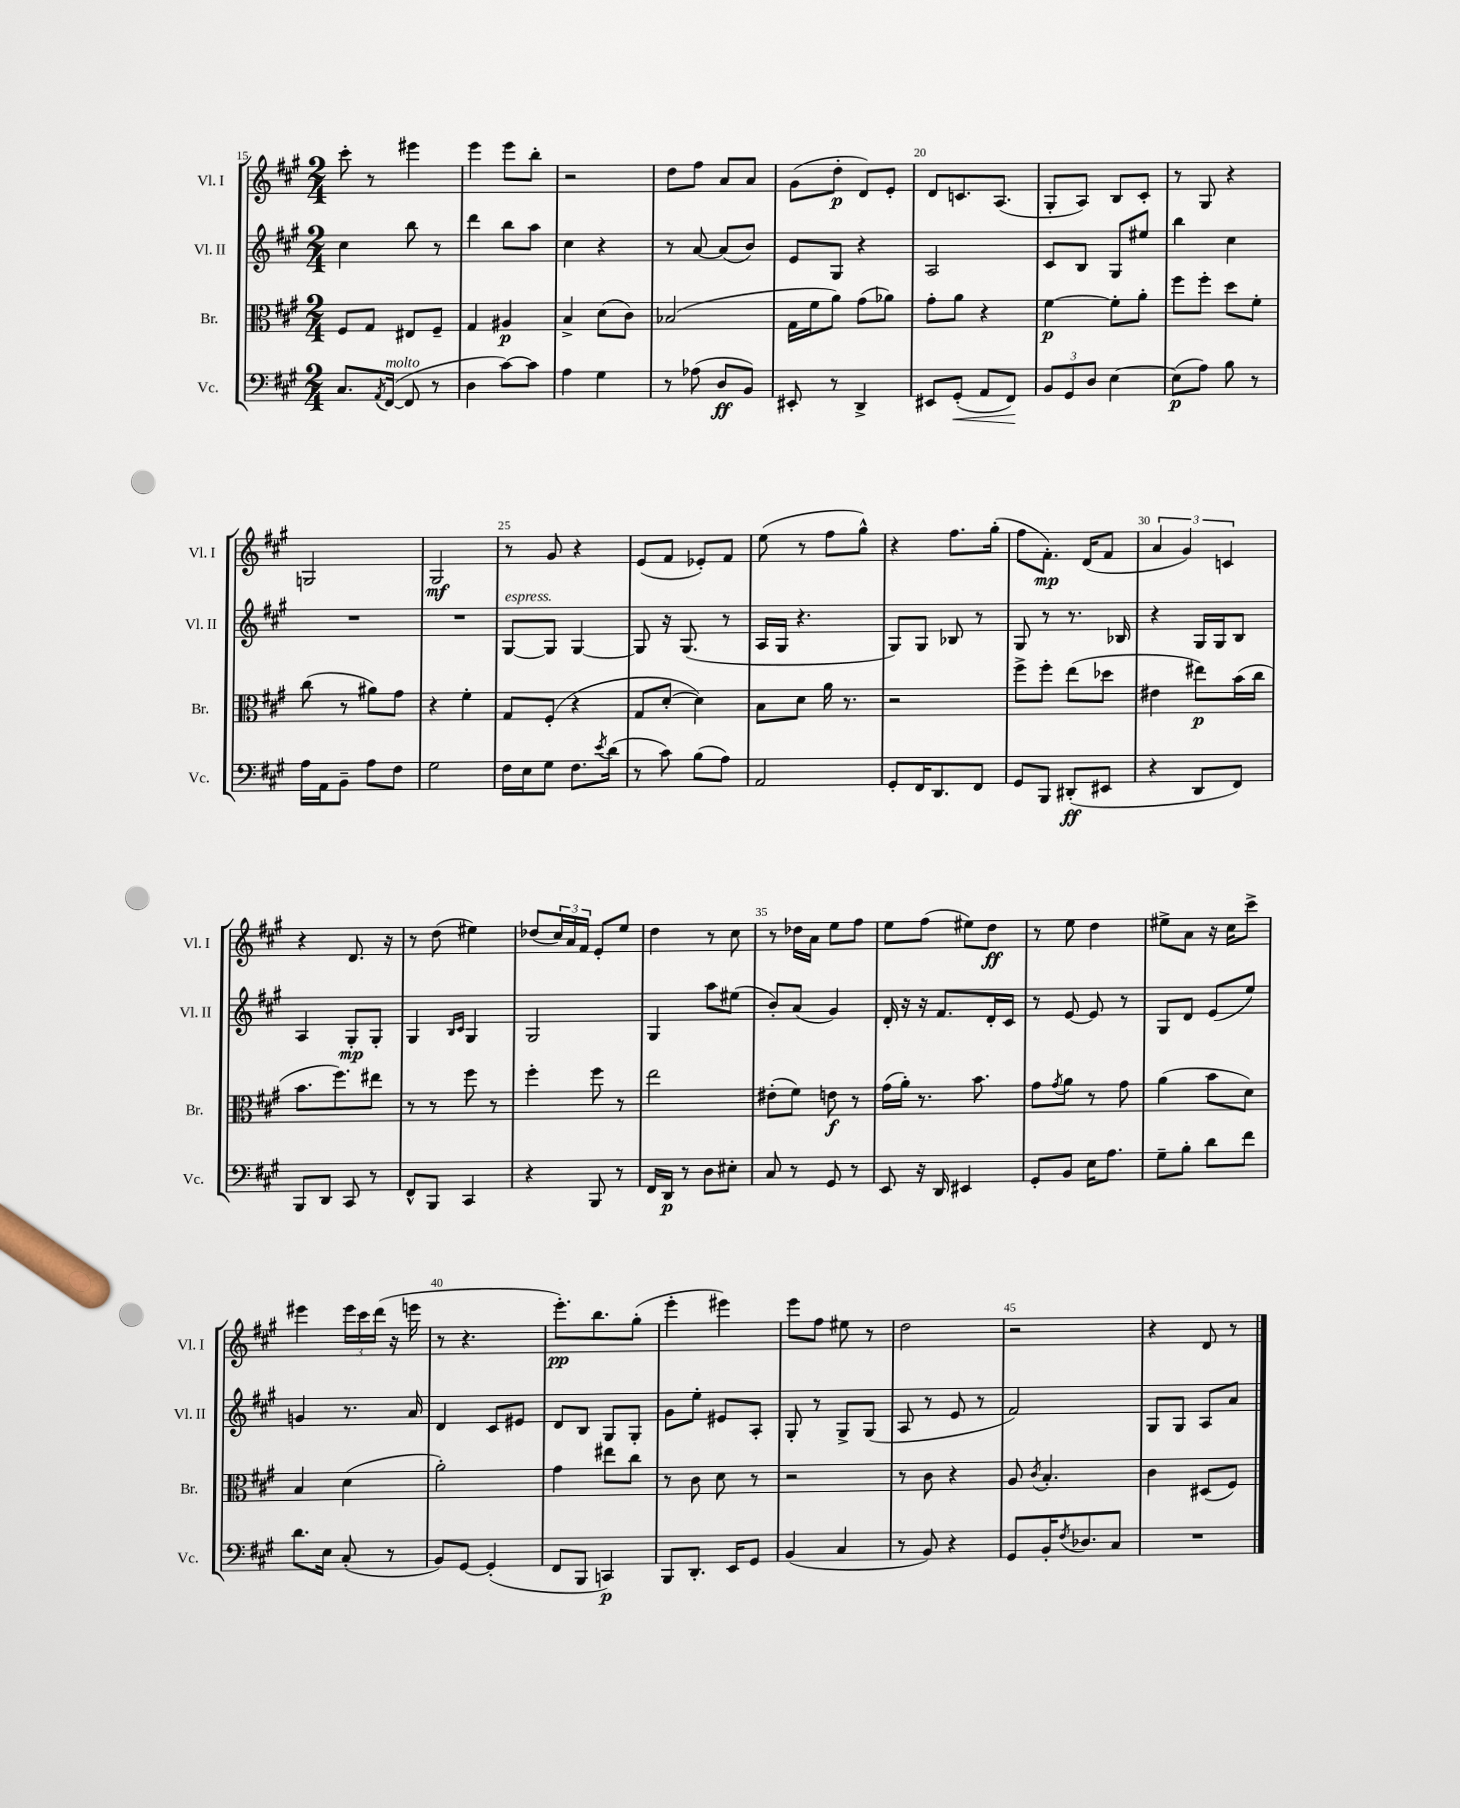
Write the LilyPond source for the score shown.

<<
\new StaffGroup <<
\new Staff = "s0" \with { instrumentName = "Vl. I" shortInstrumentName = "Vl. I" } {
    \clef treble \key a \major \numericTimeSignature \time 2/4
    cis'''8-. r8 eis'''4 |
    e'''4 e'''8 b''8-. |
    r2 |
    d''8 fis''8 a'8 a'8 |
    gis'8( d''8-.\p d'8) e'8-. |
    d'8 c'8. a8.( |
    gis8-. a8) b8 cis'8-. |
    r8 gis8 r4 |
    g2 |
    gis2\mf |
    r8 gis'8 r4 |
    e'8( fis'8 ees'8-.) fis'8 |
    e''8( r8 fis''8 gis''8-^) |
    r4 fis''8. gis''16-.( |
    fis''8 fis'8.-.\mp) d'16( fis'8 |
    \tuplet 3/2 { a'4 gis'4) c'4 } |
    r4 d'8. r16 |
    r8 d''8( eis''4) |
    des''8( \tuplet 3/2 { cis''16) a'16 fis'16 } e'8-. e''8 |
    d''4 r8 cis''8 |
    r8 des''16 a'16 e''8 fis''8 |
    e''8 fis''8( eis''8) d''8\ff |
    r8 e''8 d''4 |
    eis''8-> a'8 r16 cis''16 cis'''8-> |
    eis'''4 \tuplet 3/2 { eis'''16 cis'''16 d'''16( } r16 e'''16 |
    r8 r4. |
    e'''8.-.\pp) b''8. gis''8-.( |
    e'''4-. eis'''4) |
    e'''8 fis''8 eis''8 r8 |
    d''2 |
    r2 |
    r4 d'8 r8 \bar "|." |
}
\new Staff = "s1" \with { instrumentName = "Vl. II" shortInstrumentName = "Vl. II" } {
    \clef treble \key a \major \numericTimeSignature \time 2/4
    cis''4 b''8 r8 |
    d'''4 b''8 a''8 |
    cis''4 r4 |
    r8 a'8~ a'8( b'8) |
    e'8 gis8 r4 |
    a2 |
    cis'8 b8 gis8 eis''8 |
    b''4 cis''4 |
    R2 |
    R2 |
    gis8~^\markup { \italic "espress." } gis8 gis4~ |
    gis8 r16 gis8.( r8 |
    a16 gis16 r4. |
    gis8) gis8 bes8 r8 |
    gis8 r8 r8. bes16 |
    r4 gis16 gis16 b8 |
    a4 gis8-.\mp gis8-. |
    gis4 \grace { b16 cis'16 } gis4 |
    gis2 |
    gis4 a''8 eis''8( |
    b'8-.) a'8( gis'4) |
    d'16-. r16 r16 fis'8. d'16-. cis'16 |
    r8 e'8~ e'8 r8 |
    gis8 d'8 e'8( e''8) |
    g'4 r8. a'16 |
    d'4 cis'8 eis'8 |
    d'8 b8 gis8 gis8-. |
    gis'8 e''8-. eis'8 a8-. |
    gis8-. r8 gis8-> gis8( |
    a8 r8 e'8 r8 |
    fis'2) |
    gis8 gis8 a8 a'8 \bar "|." |
}
\new Staff = "s2" \with { instrumentName = "Br." shortInstrumentName = "Br." } {
    \clef alto \key a \major \numericTimeSignature \time 2/4
    fis8 gis8 eis8 fis8-- |
    gis4 ais4\p |
    b4-> d'8( cis'8) |
    bes2( |
    gis16 fis'16 a'8) gis'8( aes'8) |
    gis'8-. a'8 r4 |
    fis'4~\p fis'8-. a'8-. |
    fis''8 fis''8-. d''8 fis'8-. |
    cis''8( r8 ais'8) gis'8 |
    r4 fis'4-. |
    gis8 fis8-.( r4 |
    gis8 d'8~-. d'4) |
    b8 d'8 a'16 r8. |
    r2 |
    fis''8-> fis''8-. e''8( des''8 |
    eis'4 eis''8\p) b'16( cis''16 |
    b'8. fis''8.) eis''8 |
    r8 r8 fis''8 r8 |
    fis''4-. fis''8 r8 |
    e''2 |
    eis'8-.( fis'8) e'8\f r8 |
    gis'16( a'16-.) r8. b'8. |
    gis'8 \acciaccatura { gis'8 } a'8 r8 gis'8 |
    a'4( b'8 d'8) |
    b4 d'4( |
    a'2-.) |
    gis'4 eis''8 cis''8 |
    r8 cis'8 d'8 r8 |
    r2 |
    r8 cis'8 r4 |
    a8 \acciaccatura { cis'8 } b4.-. |
    cis'4 dis8( fis8) \bar "|." |
}
\new Staff = "s3" \with { instrumentName = "Vc." shortInstrumentName = "Vc." } {
    \clef bass \key a \major \numericTimeSignature \time 2/4
    cis8. \acciaccatura { a,8 } fis,16~^\markup { \italic "molto" }( fis,8 r8 |
    d4 cis'8~) cis'8 |
    a4 gis4 |
    r8 aes8( d8\ff b,8) |
    eis,8-. r8 d,4-> |
    eis,8 gis,8-.\<( a,8 fis,8\!) |
    \tuplet 3/2 { b,8 gis,8 d8 } e4~ |
    e8\p( a8) b8 r8 |
    a16 a,16 b,8-- a8 fis8 |
    gis2 |
    fis16 e16 gis8 fis8. \acciaccatura { e'8 } d'16( |
    r8 cis'8) b8( a8) |
    a,2 |
    gis,8-. fis,16 d,8. fis,8 |
    gis,8 b,,8 dis,8-.\ff( eis,8 |
    r4 d,8 fis,8) |
    b,,8 d,8 cis,8 r8 |
    fis,8-^ b,,8 cis,4 |
    r4 b,,8 r8 |
    fis,16 d,16\p r8 d8 eis8-. |
    cis8 r8 gis,8 r8 |
    e,8 r16 d,16 eis,4 |
    gis,8-. b,8 e16 a8. |
    gis8-- b8-. d'8 fis'8 |
    d'8. e16 cis8-.( r8 |
    b,8) gis,8~ gis,4-.( |
    fis,8 b,,8 c,4\p) |
    b,,8 d,8.-. e,16 gis,8 |
    b,4( cis4 |
    r8 b,8) r4 |
    gis,8 b,16-. \acciaccatura { fis8 } des8. cis8 |
    R2 \bar "|." |
}
>>
>>
\layout { \context { \Score currentBarNumber = #15 \override BarNumber.break-visibility = ##(#f #t #t) barNumberVisibility = #(every-nth-bar-number-visible 5) } }
